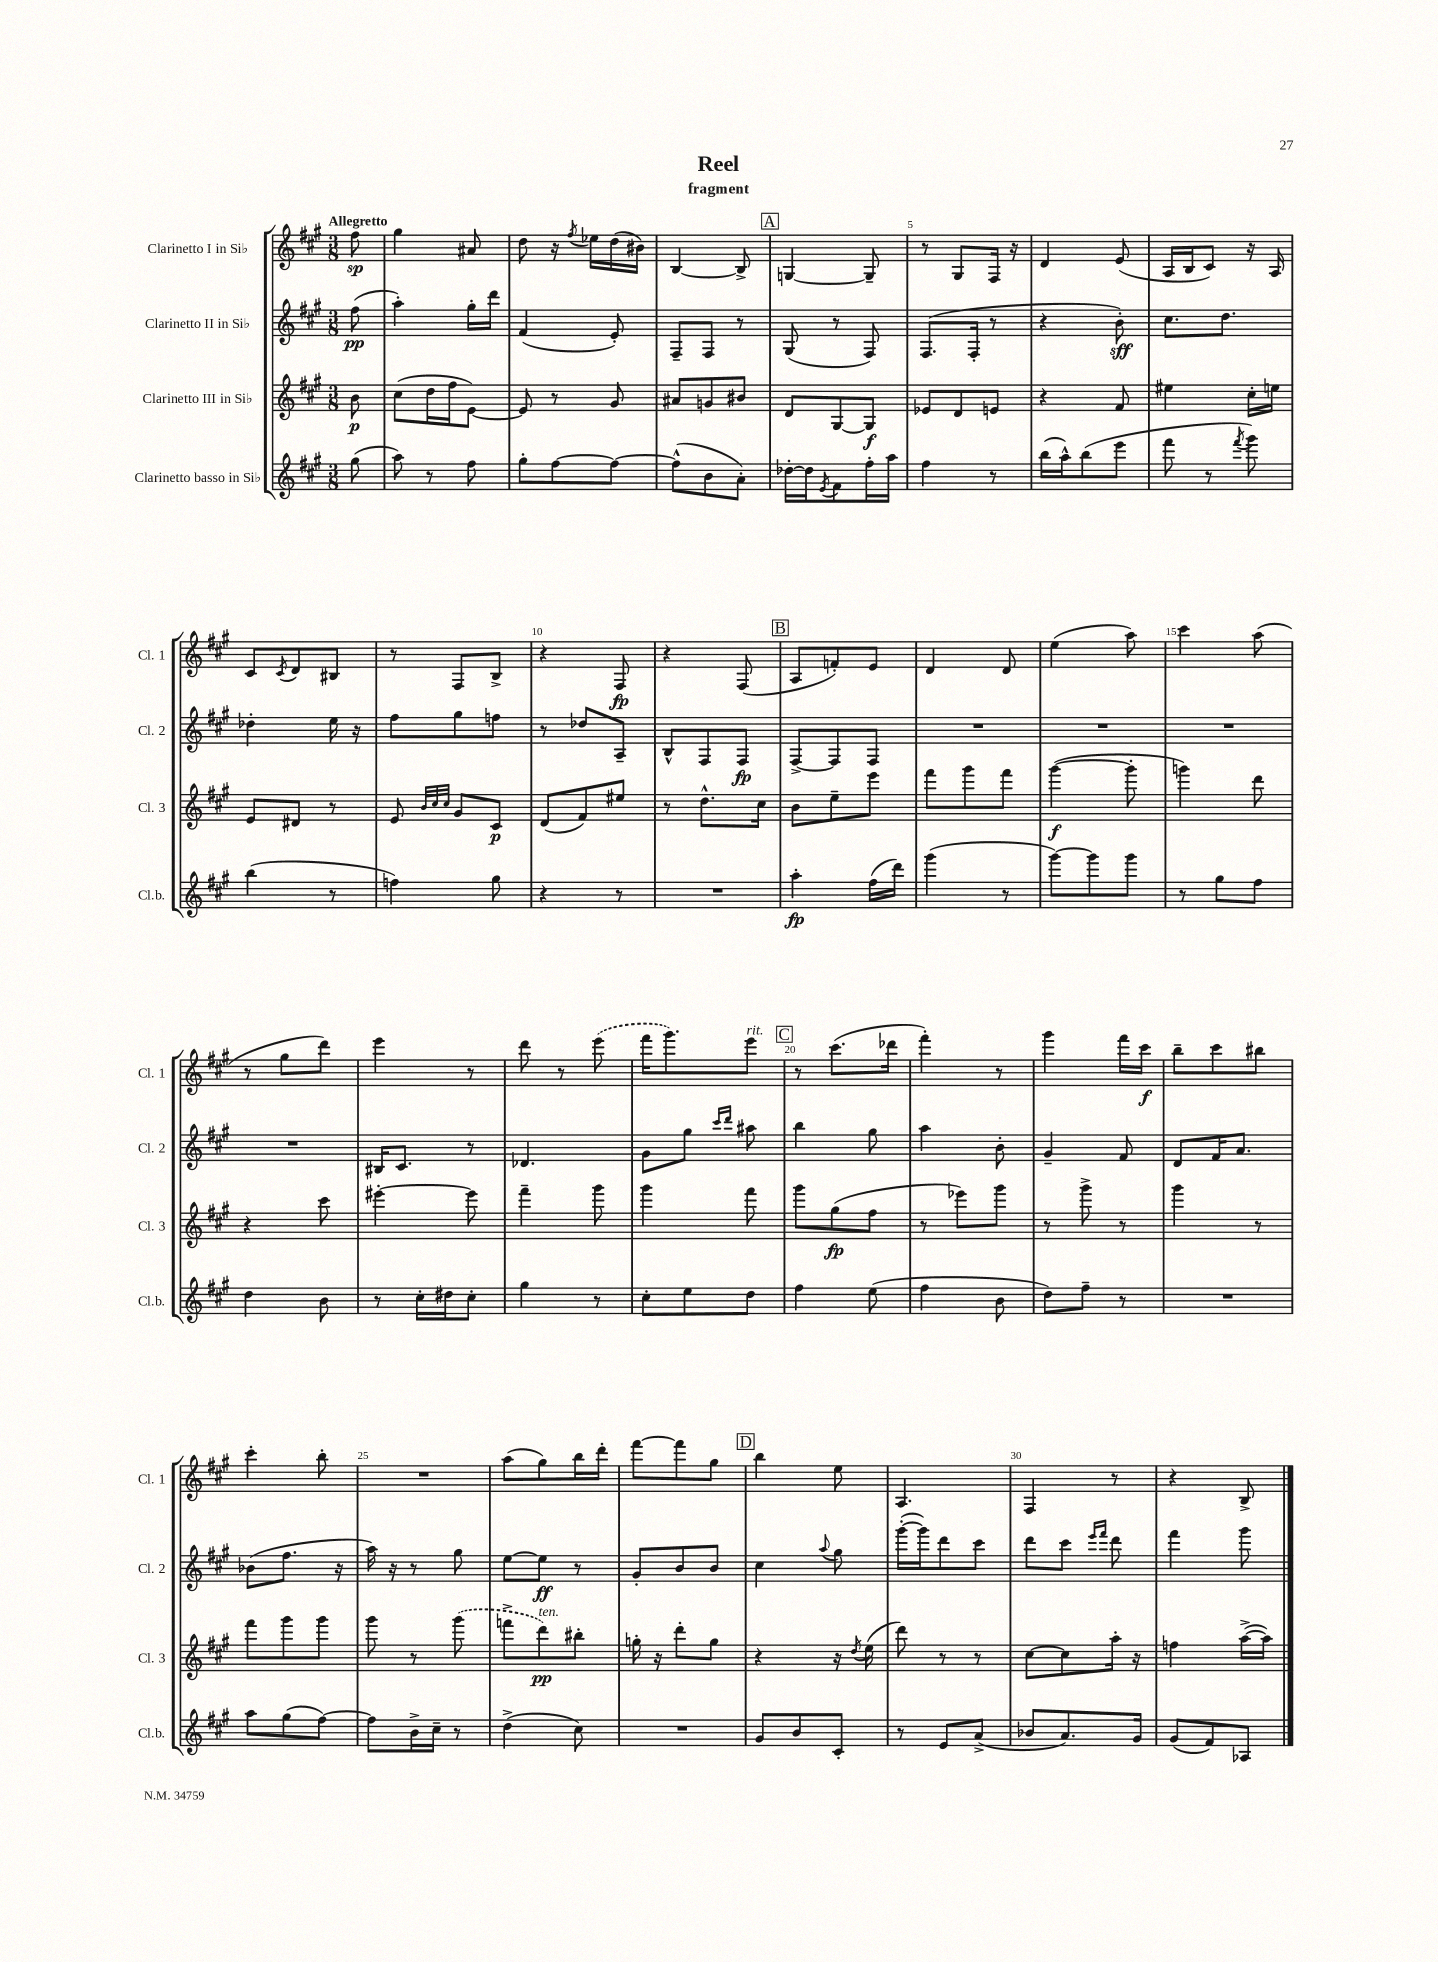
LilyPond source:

\header { title = "Reel" subtitle = "fragment" }
<<
\new StaffGroup <<
\new Staff = "s0" \with { instrumentName = "Clarinetto I in Sib" shortInstrumentName = "Cl. 1" } {
    \clef treble \key a \major \numericTimeSignature \time 3/8 \partial 8 \tempo "Allegretto"
    fis''8\sp |
    gis''4 ais'8 |
    d''8 r16 \acciaccatura { fis''8 } ees''16 d''16( bis'16) |
    b4~ b8-> |
    \mark \markup { \box "A" } g4~ g8-- |
    r8 gis8 fis16 r16 |
    d'4 e'8( |
    a16 b16 cis'8) r16 a16 |
    cis'8 \acciaccatura { cis'8 } d'8 bis8 |
    r8 fis8 b8-> |
    r4 fis8\fp |
    r4 fis8( |
    \mark \markup { \box "B" } a8 f'8-.) e'8 |
    d'4 d'8 |
    e''4( a''8) |
    cis'''4 a''8( |
    r8 gis''8 d'''8) |
    e'''4 r8 |
    d'''8 r8 \once \slurDashed e'''8( |
    fis'''16 gis'''8.) e'''8^\markup { \italic "rit." } |
    \mark \markup { \box "C" } r8 cis'''8.( des'''16 |
    fis'''4-.) r8 |
    gis'''4 fis'''16 cis'''16\f |
    b''8-- cis'''8 bis''8 |
    cis'''4-. b''8-. |
    R4. |
    a''8( gis''8) b''16 d'''16-. |
    fis'''8~ fis'''8 gis''8 |
    \mark \markup { \box "D" } b''4 e''8 |
    a4. |
    fis4 r8 |
    r4 b8-> \bar "|." |
}
\new Staff = "s1" \with { instrumentName = "Clarinetto II in Sib" shortInstrumentName = "Cl. 2" } {
    \clef treble \key a \major \numericTimeSignature \time 3/8 \partial 8
    fis''8\pp( |
    a''4-.) gis''16-. d'''16 |
    fis'4( e'8-.) |
    fis8-- fis8 r8 |
    \mark \markup { \box "A" } gis8( r8 fis8) |
    fis8.( fis16-. r8 |
    r4 b'8-.\sff) |
    cis''8. d''8. |
    des''4-. e''16 r16 |
    fis''8 gis''8 f''8 |
    r8 des''8 a8-- |
    b8-^ fis8 fis8\fp |
    \mark \markup { \box "B" } fis8~-> fis8 fis8 |
    R4. |
    R4. |
    R4. |
    R4. |
    bis16 cis'8. r8 |
    des'4. |
    gis'8 gis''8 \grace { cis'''16 d'''16 } ais''8 |
    \mark \markup { \box "C" } b''4 gis''8 |
    a''4 b'8-. |
    gis'4-- fis'8 |
    d'8 fis'16 a'8. |
    bes'8( fis''8. r16 |
    a''16) r16 r8 gis''8 |
    e''8~ e''8\ff r8 |
    gis'8-. b'8 b'8 |
    \mark \markup { \box "D" } cis''4 \appoggiatura { a''8 } gis''8 |
    gis'''16~-.( gis'''16) d'''8 cis'''8 |
    d'''8 cis'''8 \grace { e'''16 fis'''16 } d'''8 |
    fis'''4 gis'''8 \bar "|." |
}
\new Staff = "s2" \with { instrumentName = "Clarinetto III in Sib" shortInstrumentName = "Cl. 3" } {
    \clef treble \key a \major \numericTimeSignature \time 3/8 \partial 8
    b'8\p |
    cis''8( d''16 fis''16 e'8~) |
    e'8 r8 gis'8 |
    ais'8 g'8 bis'8 |
    \mark \markup { \box "A" } d'8 gis8~ gis8\f |
    ees'8 d'8 e'8 |
    r4 fis'8 |
    eis''4 cis''16-. e''16 |
    e'8 dis'8 r8 |
    e'8 \grace { b'32 cis''32 cis''32 } gis'8 cis'8\p |
    d'8( fis'8) eis''8 |
    r8 d''8.-^ cis''16 |
    \mark \markup { \box "B" } b'8 e''8-- e'''8 |
    fis'''8 gis'''8 fis'''8 |
    gis'''4~\f( gis'''8-. |
    g'''4) d'''8 |
    r4 cis'''8 |
    eis'''4~-. eis'''8 |
    fis'''4-- gis'''8 |
    gis'''4 fis'''8 |
    \mark \markup { \box "C" } gis'''8 gis''8\fp( fis''8 |
    r8 ees'''8) gis'''8 |
    r8 gis'''8-> r8 |
    gis'''4 r8 |
    fis'''8 gis'''8 gis'''8 |
    gis'''8 r8 \once \slurDashed gis'''8( |
    f'''8-> d'''8\pp^\markup { \italic "ten." }) bis''8-. |
    g''16-. r16 d'''8-. g''8 |
    \mark \markup { \box "D" } r4 r16 \acciaccatura { d''8 } e''16( |
    d'''8) r8 r8 |
    cis''8~ cis''8 a''16-. r16 |
    f''4 a''16~->( a''16) \bar "|." |
}
\new Staff = "s3" \with { instrumentName = "Clarinetto basso in Sib" shortInstrumentName = "Cl.b." } {
    \clef treble \key a \major \numericTimeSignature \time 3/8 \partial 8
    gis''8( |
    a''8) r8 fis''8 |
    gis''8-. fis''8~ fis''8~ |
    fis''8-^( b'8 a'8-.) |
    \mark \markup { \box "A" } des''16~-. des''16 \acciaccatura { e'8 } fis'8 fis''16-. a''16 |
    fis''4 r8 |
    b''16( a''16-^) b''8( e'''8 |
    fis'''8 r8 \acciaccatura { fis'''8 } gis'''8) |
    b''4( r8 |
    f''4) gis''8 |
    r4 r8 |
    R4. |
    \mark \markup { \box "B" } a''4-.\fp fis''16( d'''16) |
    gis'''4( r8 |
    gis'''8~) gis'''8 gis'''8 |
    r8 gis''8 fis''8 |
    d''4 b'8 |
    r8 cis''16-. dis''16 cis''8-. |
    gis''4 r8 |
    cis''8-. e''8 d''8 |
    \mark \markup { \box "C" } fis''4 e''8( |
    fis''4 b'8 |
    d''8) fis''8-- r8 |
    R4. |
    a''8 gis''8( fis''8~) |
    fis''8 b'16-> cis''16-- r8 |
    d''4->( cis''8) |
    R4. |
    \mark \markup { \box "D" } gis'8 b'8 cis'8-. |
    r8 e'8 a'8->( |
    bes'8 a'8.) gis'16 |
    gis'8( fis'8) aes8 \bar "|." |
}
>>
>>
\layout { \context { \Score \override BarNumber.break-visibility = ##(#f #t #t) barNumberVisibility = #(every-nth-bar-number-visible 5) } }
